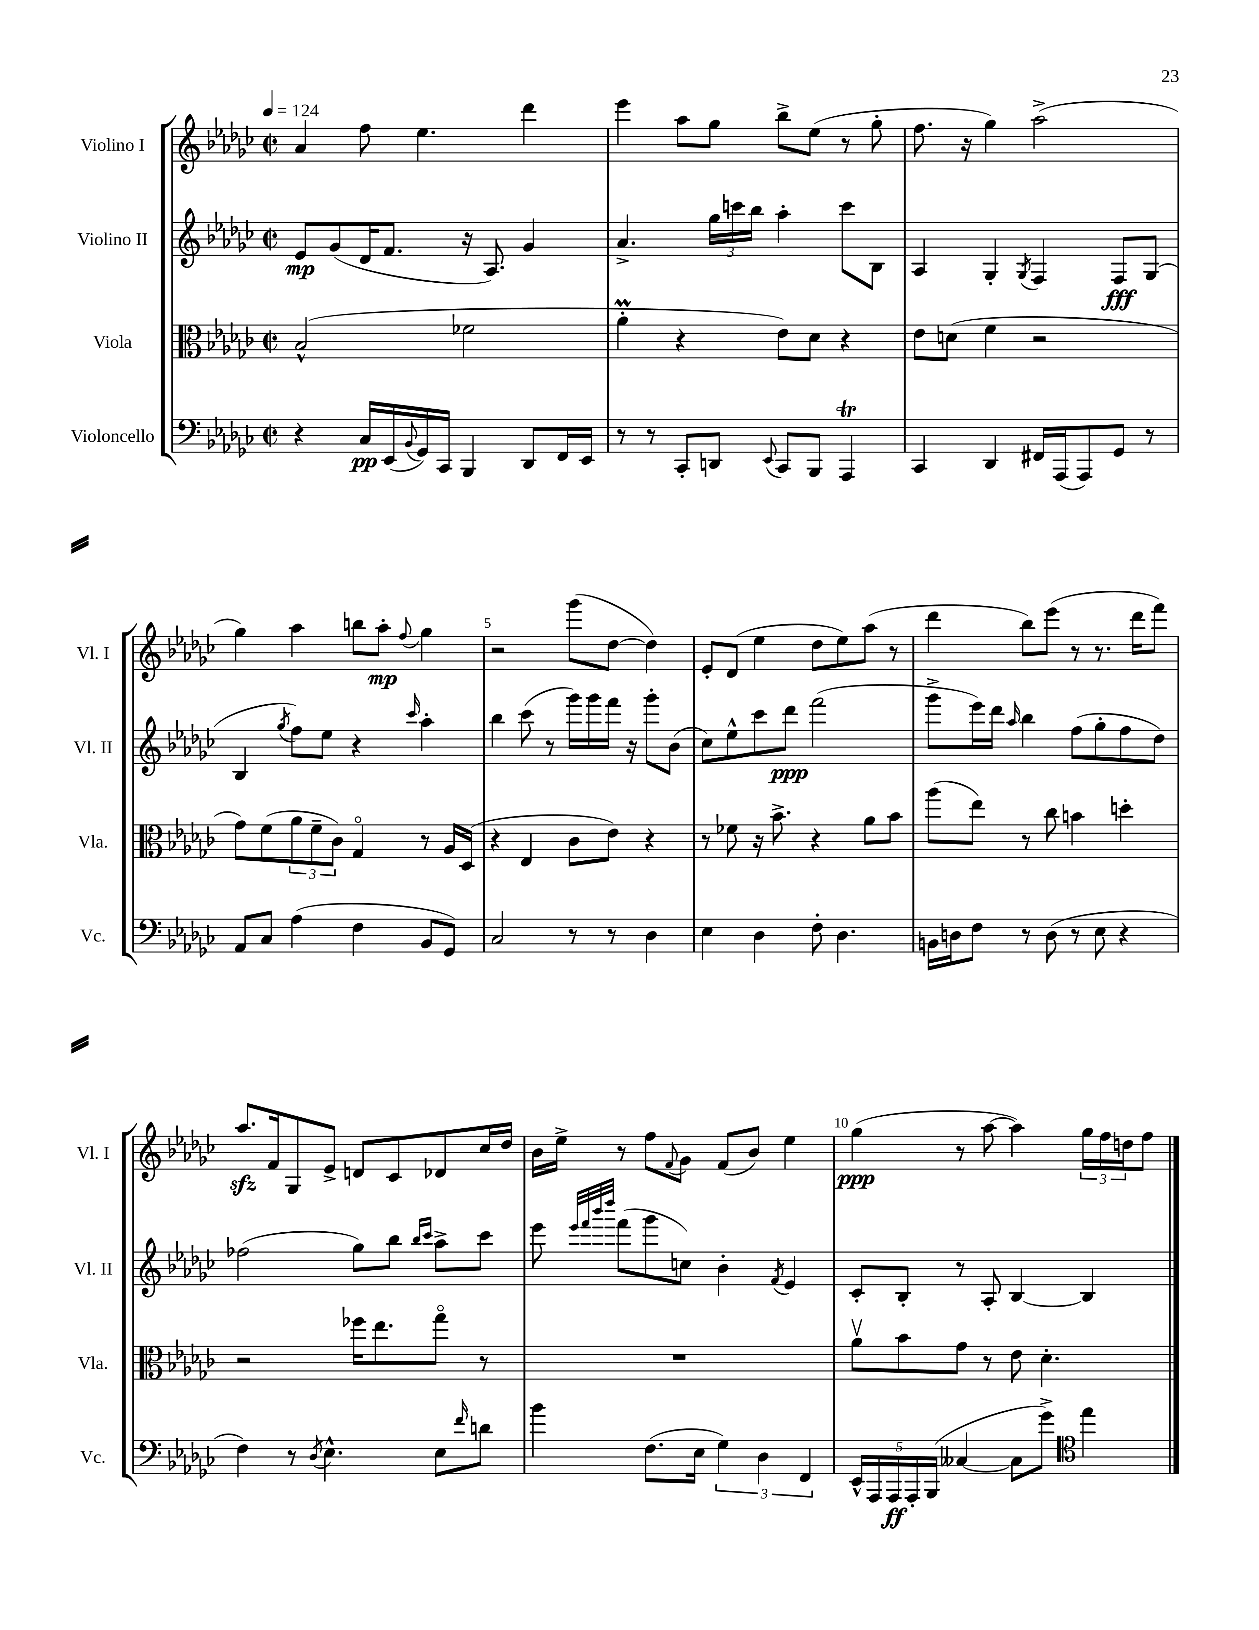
<<
\new StaffGroup <<
\new Staff = "s0" \with { instrumentName = "Violino I" shortInstrumentName = "Vl. I" } {
    \clef treble \key ges \major \defaultTimeSignature \time 2/2 \tempo 4 = 124
    aes'4 f''8 ees''4. des'''4 |
    ees'''4 aes''8 ges''8 bes''8-> ees''8( r8 ges''8-. |
    f''8. r16 ges''4) aes''2->( |
    ges''4) aes''4 b''8 aes''8-.\mp \appoggiatura { f''8 } ges''4 |
    r2 ges'''8( des''8~ des''4) |
    ees'8-. des'8( ees''4 des''8 ees''8) aes''8( r8 |
    des'''4 bes''8) ees'''8( r8 r8. des'''16 f'''8) |
    aes''8.\sfz f'16 ges8 ees'8-> d'8 ces'8 des'8 ces''16 des''16 |
    bes'16 ees''16-> r8 f''8 \appoggiatura { f'8 } ges'8 f'8( bes'8) ees''4 |
    ges''4\ppp( r8 aes''8~ aes''4) \tuplet 3/2 { ges''16 f''16 d''16 } f''8 \bar "|." |
}
\new Staff = "s1" \with { instrumentName = "Violino II" shortInstrumentName = "Vl. II" } {
    \clef treble \key ges \major \defaultTimeSignature \time 2/2
    ees'8\mp ges'8( des'16 f'8. r16 aes8.) ges'4 |
    aes'4.-> \tuplet 3/2 { ges''16 c'''16 bes''16 } aes''4-. c'''8 bes8 |
    aes4 ges4-. \acciaccatura { ges8 } f4 f8\fff ges8( |
    bes4 \acciaccatura { ges''8 } f''8) ees''8 r4 \grace { ces'''16 } aes''4-. |
    bes''4 ces'''8( r8 ges'''16) ges'''16 f'''16 r16 ges'''8-. bes'8( |
    ces''8) ees''8-^ ces'''8 des'''8\ppp f'''2( |
    ges'''8-> ees'''16) des'''16 \grace { aes''16 } bes''4 f''8( ges''8-. f''8 des''8) |
    fes''2( ges''8) bes''8 \grace { bes''16 ces'''16 } aes''8-> ces'''8 |
    ees'''8 \grace { ees'''32 f'''32 bes'''32 des''''32 } f'''8( ges'''8 c''8) bes'4-. \acciaccatura { f'8 } ees'4 |
    ces'8-. bes8-. r8 aes8-. bes4~ bes4 \bar "|." |
}
\new Staff = "s2" \with { instrumentName = "Viola" shortInstrumentName = "Vla." } {
    \clef alto \key ges \major \defaultTimeSignature \time 2/2
    bes2-^( fes'2 |
    aes'4-.\prall r4 ees'8) des'8 r4 |
    ees'8 d'8( f'4 r2 |
    ges'8) f'8( \tuplet 3/2 { aes'8 f'8-- ces'8) } ges4\flageolet r8 aes16 des16( |
    r4 ees4 ces'8 ees'8) r4 |
    r8 fes'8 r16 bes'8.-> r4 aes'8 bes'8 |
    aes''8( ees''8) r8 ces''8 b'4 d''4-. |
    r2 fes''16 ees''8. ges''8\flageolet r8 |
    R1 |
    aes'8\upbow bes'8 ges'8 r8 ees'8 des'4.-. \bar "|." |
}
\new Staff = "s3" \with { instrumentName = "Violoncello" shortInstrumentName = "Vc." } {
    \clef bass \key ges \major \defaultTimeSignature \time 2/2
    r4 ces16\pp ees,16( \appoggiatura { bes,8 } ges,16) ces,16 bes,,4 des,8 f,16 ees,16 |
    r8 r8 ces,8-. d,8 \appoggiatura { ees,8 } ces,8 bes,,8 aes,,4\trill |
    ces,4 des,4 fis,16 aes,,16( aes,,8) ges,8 r8 |
    aes,8 ces8 aes4( f4 bes,8 ges,8) |
    ces2 r8 r8 des4 |
    ees4 des4 f8-. des4. |
    b,16 d16 f8 r8 d8( r8 ees8 r4 |
    f4) r8 \acciaccatura { des8 } ees4.-^ ees8 \grace { f'16 } d'8 |
    bes'4 f8.( ees16 \tuplet 3/2 { ges4) des4 f,4 } |
    \tuplet 5/4 { ees,16-^ aes,,16 aes,,16\ff aes,,16-. bes,,16( } ceses4~ ceses8 ges'8->) \clef tenor ees''4 \bar "|." |
}
>>
>>
\layout { \context { \Score \override BarNumber.break-visibility = ##(#f #t #t) barNumberVisibility = #(every-nth-bar-number-visible 5) } }
